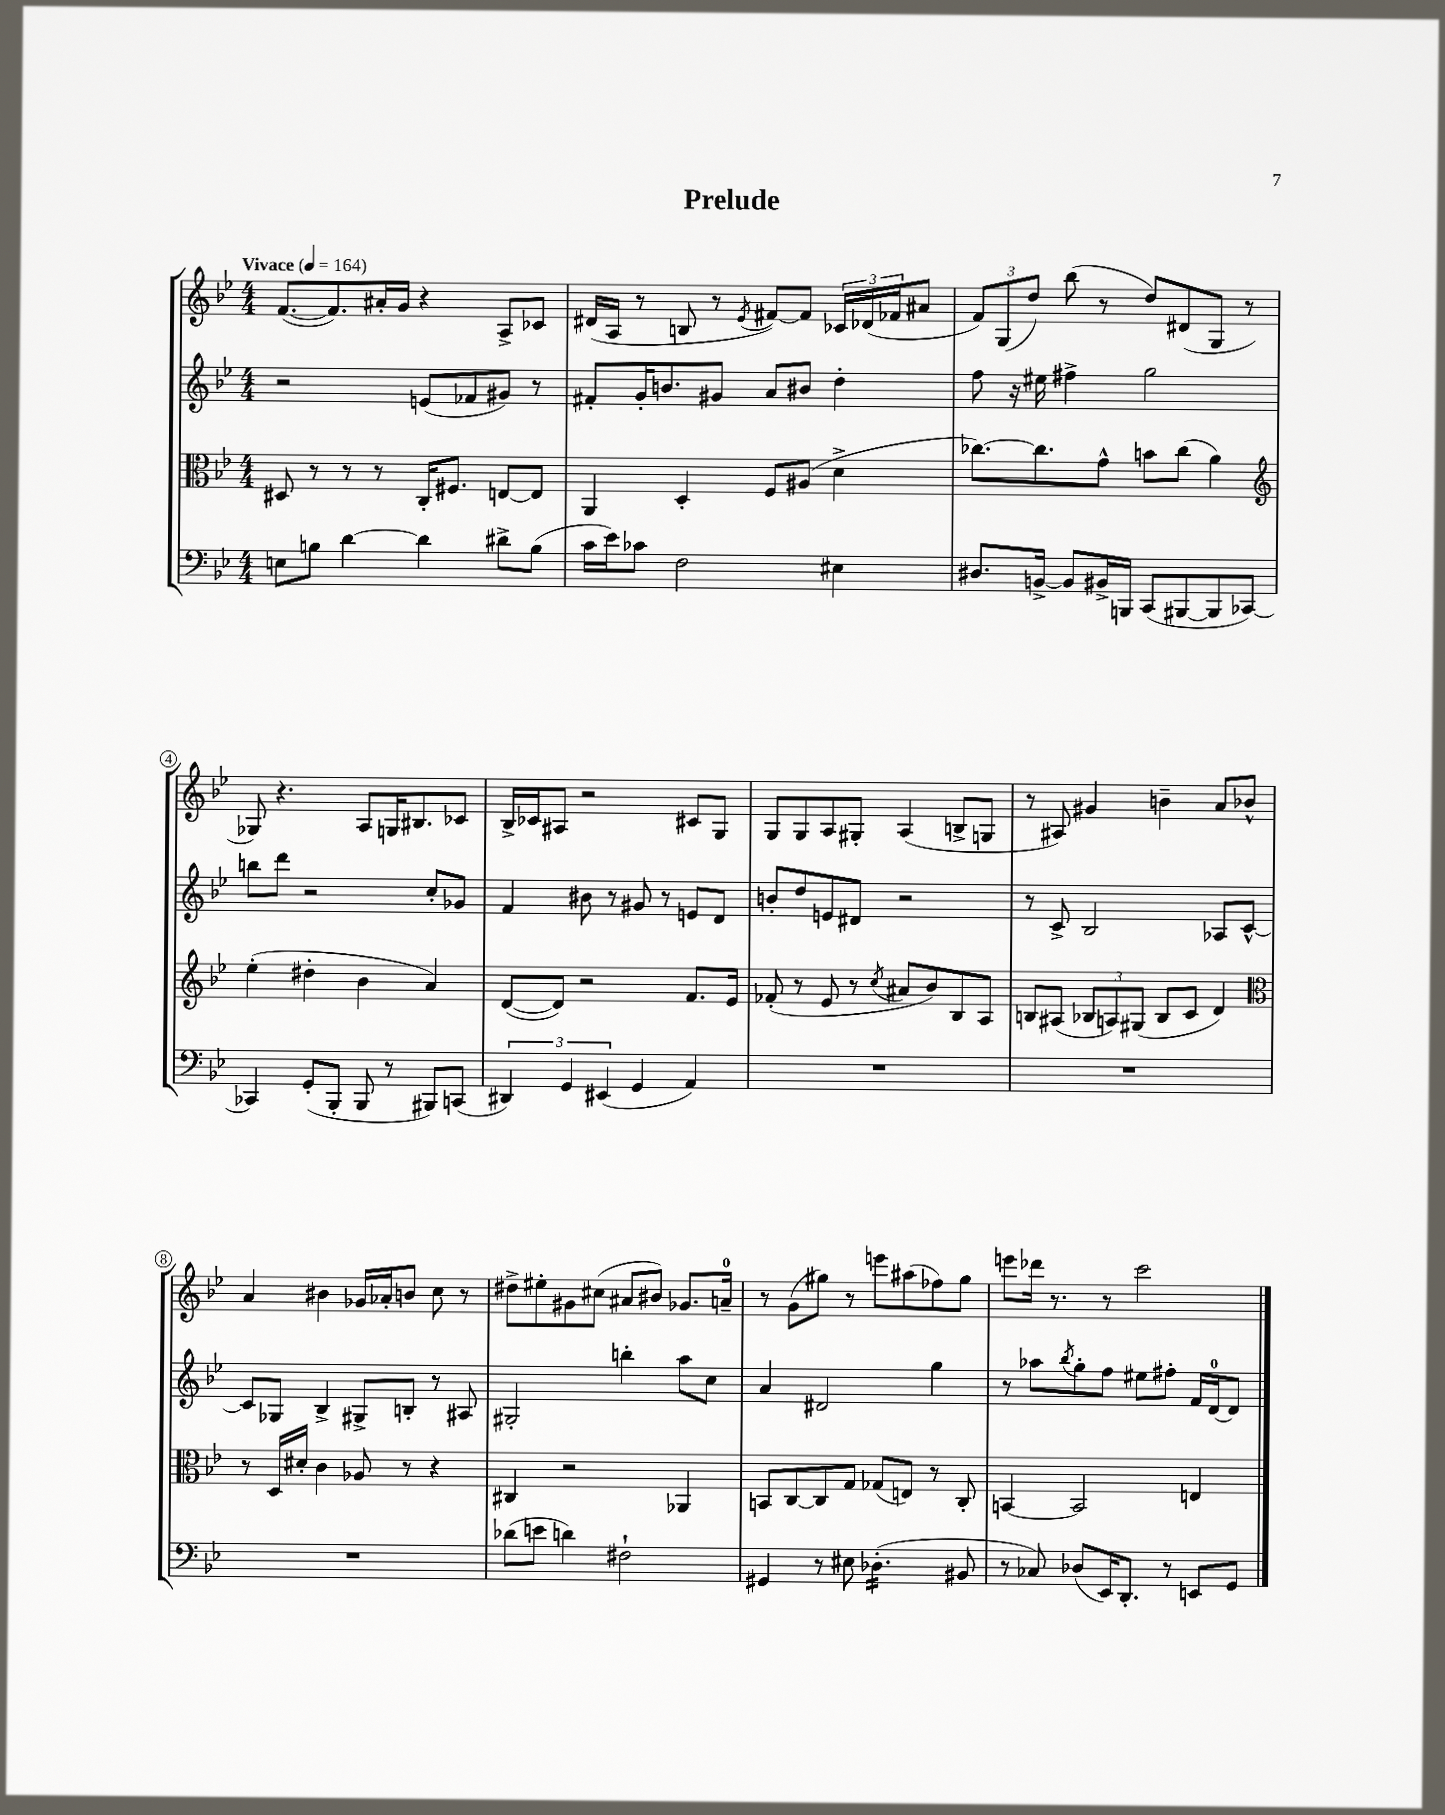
\header { title = "Prelude" }
<<
\new StaffGroup <<
\new Staff = "s0" {
    \clef treble \key bes \major \numericTimeSignature \time 4/4 \tempo "Vivace" 4 = 164
    f'8.~( f'8.) ais'16-. g'16 r4 a8-> ces'8 |
    dis'16( a16 r8 b8 r8 \acciaccatura { ees'8 } fis'8~) fis'8 \tuplet 3/2 { ces'16 des'16( fes'16 } ais'8 |
    \tuplet 3/2 { f'8) g8( d''8) } bes''8( r8 d''8) dis'8( g8 r8 |
    ges8) r4. a8 g16 bis8. ces'8 |
    bes16-> ces'16 ais8 r2 cis'8 g8 |
    g8 g8 a8 gis8-. a4( b8-> g8 |
    r8 ais8) gis'4 b'4-- a'8 bes'8-^ |
    a'4 bis'4 ges'16 aes'16-. b'8 c''8 r8 |
    dis''8-> eis''8-. gis'8 cis''8( ais'8 bis'8) ges'8. a'16-0-- |
    r8 g'8( gis''8) r8 e'''8 ais''8( fes''8) gis''8 |
    e'''8 des'''16 r8. r8 c'''2 \bar "|." |
}
\new Staff = "s1" {
    \clef treble \key bes \major \numericTimeSignature \time 4/4
    r2 e'8( fes'8 gis'8) r8 |
    fis'8-. g'16-. b'8. gis'8 a'8 bis'8 d''4-. |
    f''8 r16 eis''16 fis''4-> g''2 |
    b''8 d'''8 r2 c''8-. ges'8 |
    f'4 bis'8 r8 gis'8 r8 e'8 d'8 |
    b'8-. d''8 e'8 dis'8 r2 |
    r8 c'8-> bes2 aes8 c'8~-^ |
    c'8 ges8 bes4-> gis8-> b8-. r8 ais8 |
    gis2-. b''4-. a''8 c''8 |
    a'4 dis'2 g''4 |
    r8 aes''8 \acciaccatura { bes''8 } g''8-. f''8 eis''8 fis''8-. f'16 d'16-0~ d'8 \bar "|." |
}
\new Staff = "s2" {
    \clef alto \key bes \major \numericTimeSignature \time 4/4
    dis8 r8 r8 r8 c16-. fis8. e8~ e8 |
    a,4 d4-. f8 ais8( d'4-> |
    ces''8.~) ces''8. g'8-^ b'8 ces''8( a'4) |
    \clef treble ees''4-.( dis''4-. bes'4 a'4) |
    d'8~( d'8) r2 f'8. ees'16 |
    fes'8-.( r8 ees'8 r8 \acciaccatura { c''8 } ais'8 bes'8) bes8 a8 |
    b8 ais8( \tuplet 3/2 { bes8 a8) gis8( } bes8 c'8 d'4) |
    \clef alto r8 d16 dis'16-. c'4 aes8 r8 r4 |
    cis4 r2 aes,4 |
    b,8 c8~ c8 g8 ges8( e8) r8 c8-. |
    b,4~ b,2 e4 \bar "|." |
}
\new Staff = "s3" {
    \clef bass \key bes \major \numericTimeSignature \time 4/4
    e8 b8 d'4~ d'4 dis'8-> b8( |
    c'16 ees'16) ces'8 f2 eis4 |
    dis8. b,16~-> b,8 bis,16-> b,,16 c,8( bis,,8~ bis,,8 ces,8~) |
    ces,4 g,8-.( bes,,8-. bes,,8 r8 bis,,8) c,8( |
    \tuplet 3/2 { dis,4) g,4 eis,4( } g,4 a,4) |
    R1 |
    R1 |
    R1 |
    des'8( e'8 d'4) fis2-! |
    gis,4 r8 eis8 des4.:16-.( bis,8 |
    r8 ces8) des8( ees,16) d,8.-. r8 e,8 g,8 \bar "|." |
}
>>
>>
\layout { \context { \Score \override BarNumber.stencil = #(make-stencil-circler 0.1 0.3 ly:text-interface::print) } }
